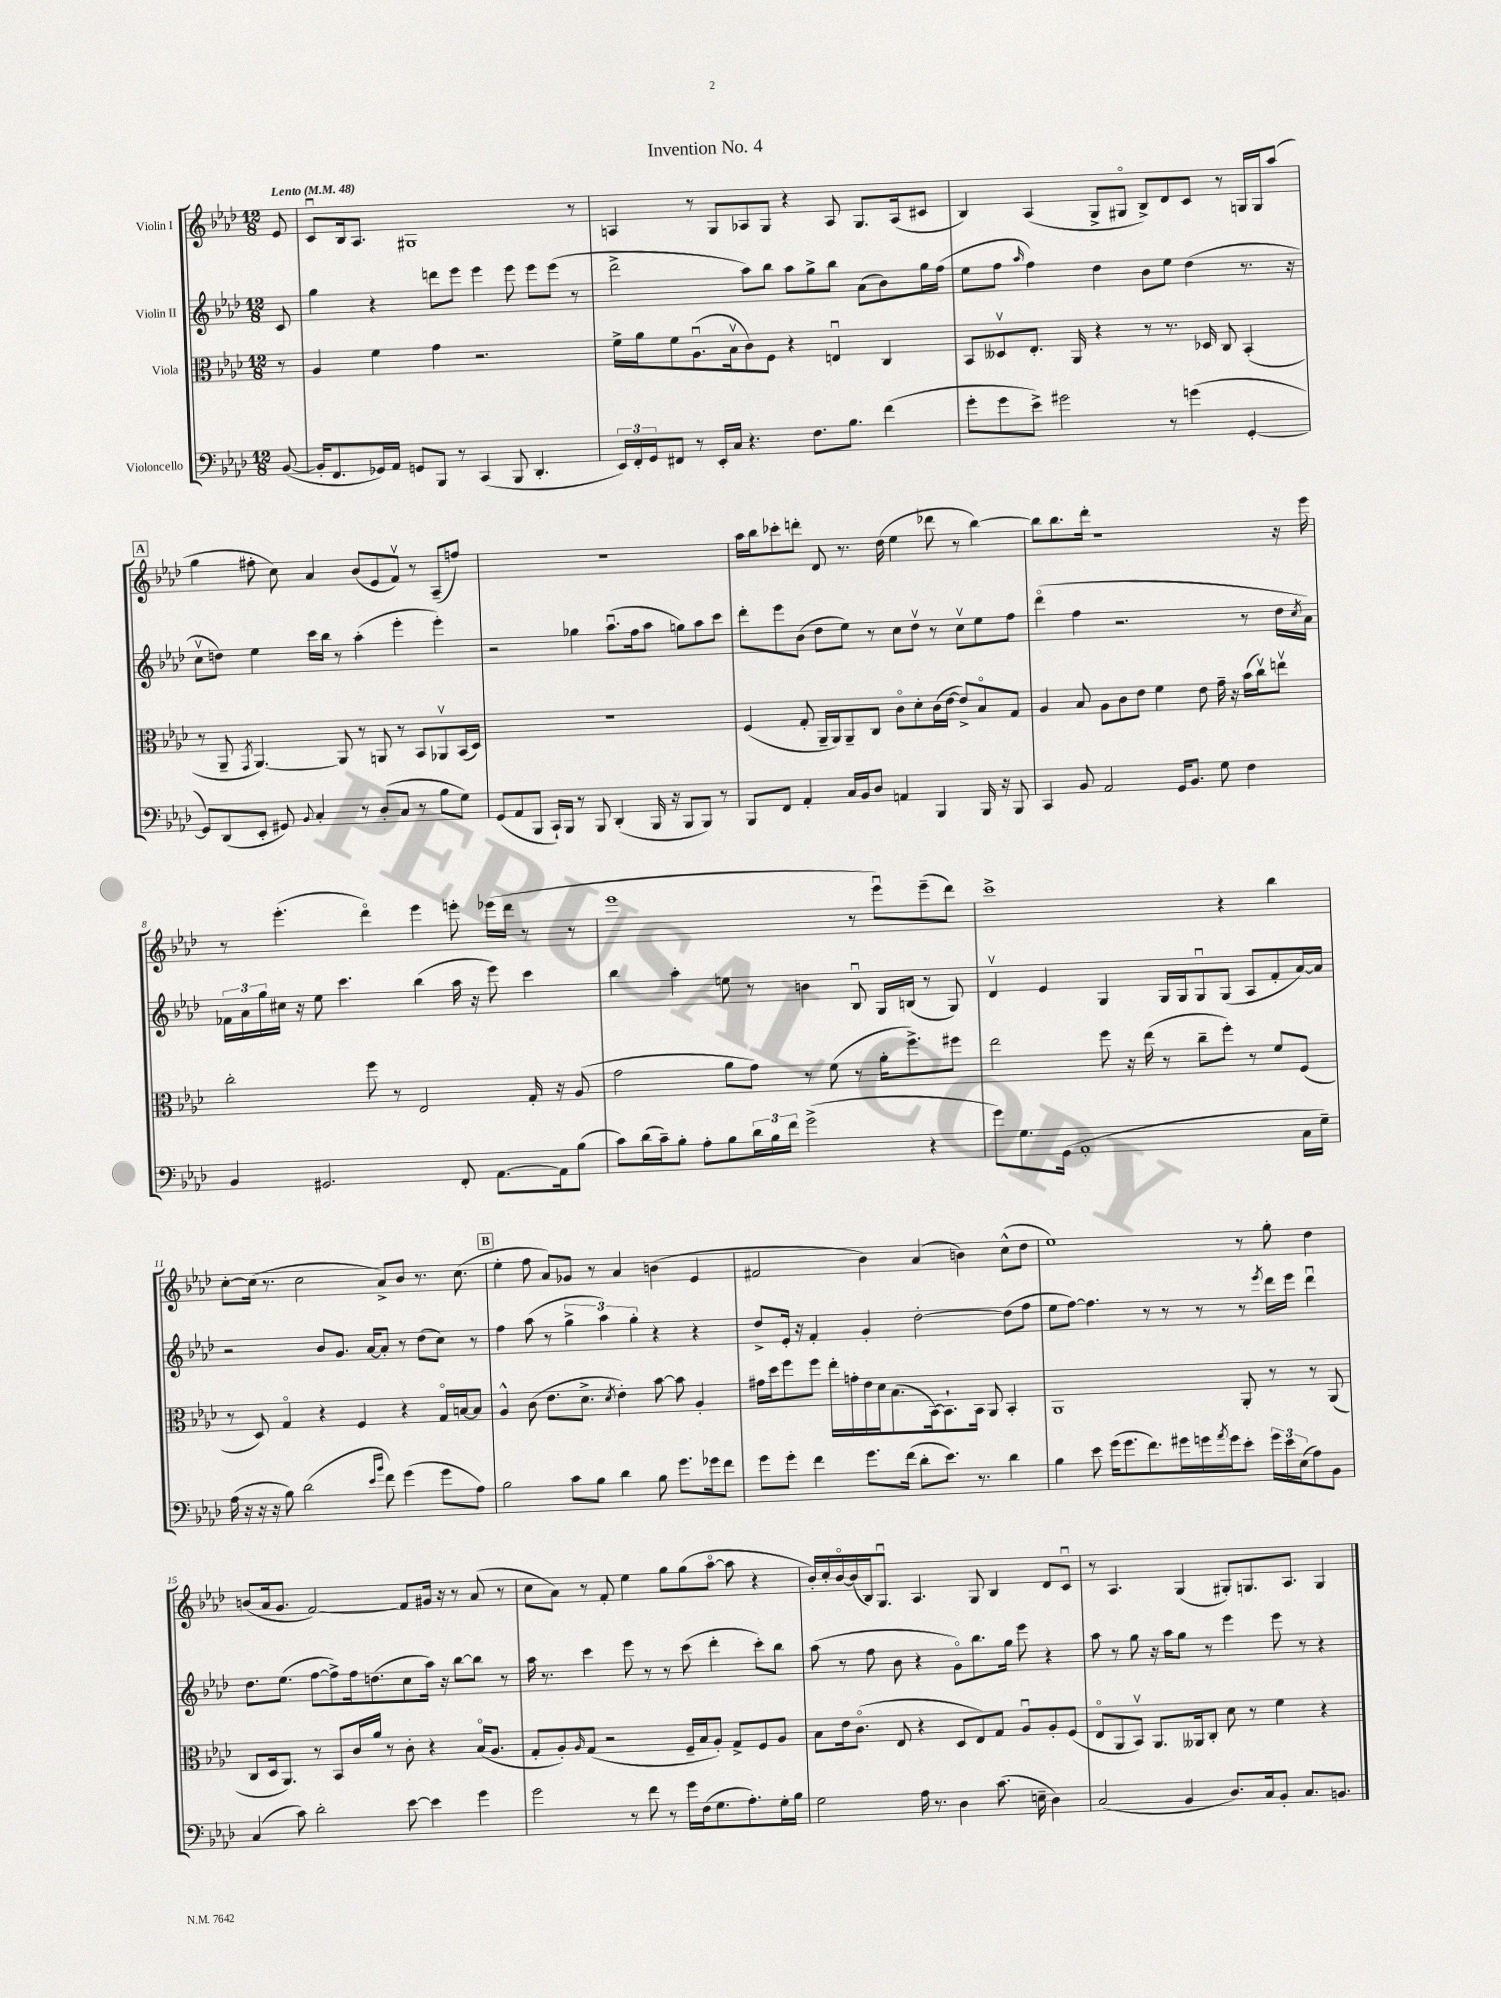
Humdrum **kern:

**kern	**kern	**kern	**kern
*staff4	*staff3	*staff2	*staff1
*clefF4	*clefC3	*clefG2	*clefG2
*k[b-e-a-d-]	*k[b-e-a-d-]	*k[b-e-a-d-]	*k[b-e-a-d-]
*M12/8	*M12/8	*M12/8	*M12/8
*MM48	*MM48	*MM48	*MM48
([8BB-/	8r	8c/	8e-/
=	=	=	=
16BB-'/]LK	4A-/	4gg\	8cu/L
8.FF/	.	.	.
.	.	.	16B-/k
.	.	.	8.A-/J
16GG-/L)	4f\	4r	.
16AA-/JJ	.	.	.
8GG/L	.	.	1G#
8BBB-/J	4g\	8ddd\L	.
8r	.	8eee-\J	.
(4CC/	2.r	4eee-\	.
8BBB-/	.	8eee-\	.
4.DD-'/	.	8eee-\L	.
.	.	(8eee-\J	.
.	.	8r	8r
=	=	=	=
24EE-/LL)	16f^\LL	2ddd-^\	4A/
24FF'/	.	.	.
.	16a-\J	.	.
24GG/J	.	.	.
8FF#/J	8f\	.	.
8r	(8.A-u\	.	8r
16EE-'/LL	.	.	8G/L
16C/JJ	16B-v\k	.	.
4.r	8c\)	8aa-\L)	8A-/
.	8F\J	8bb-\J	8G/J
.	4r	8aa-\L	4r
8.F\L	.	8gg^\	.
.	4Eu/	8bb-\J	8A-/
8.B-\J	.	.	.
.	.	(8a-\L	8.G/L
(4f\	4C/	8b-\)	.
.	.	.	(16A-/k
.	.	16gg\L	8c#/J
.	.	(16ff\JJ	.
=	=	=	=
8g'\L	8BB-/L	8ee-\L	4B-/)
8g\	8D--v/	8ff\J	.
.	.	16qqaa-/	.
8e-^\J)	8.E-'/J	4ff\)	(4A-/
2g#\	.	.	.
.	16AA-/	.	.
.	4r	4dd-\	8G^/L
.	.	.	8G#o/J
.	8r	8b-\L	8B-^/L)
8r	8.r	8ee-\J	8d-/
(4g\	.	(4dd-\	8c/J
.	16D-/	.	.
.	8C/	.	8r
[4GG'/	(4BB-'/	8.r	16G/LL
.	.	.	16G/J
.	.	.	(8aa-/J
.	.	16r	.
=	=	=	=
8GG/]L)	8r	8ccv\L	4gg\
(8DD-/	8AA-~/	8dd\J)	.
.	8qGG/	.	.
8EE-'/J	[4.AA-/)	4ee-\	8ff#'\
8GG#/)	.	.	8cc\)
8qqBB-/	.	.	.
4C'/	.	16ccc\LL	4a-/
.	.	16bb-\JJ	.
.	8AA-/]	8r	.
8r	8r	(4aa-'\	(8b-/L
(8D-'/L	8AA/	.	8e-/
8C/J	8r	4eee-'\	8fv/J)
8r	8BB-/L	.	8r
8B-\L	8AA-v/	4eee-'\)	(8A-~/L
8G\J)	(16BB-/L	.	8ff/J)
.	16D-/JJ)	.	.
=	=	=	=
(8GG/L	1.r	2r	1.r
8AA-/	.	.	.
8BBB-/J	.	.	.
16CC`/LL)	.	.	.
16BBB-/JJ	.	.	.
8r	.	4gg-\	.
8BBB-/	.	.	.
(4DD-'/	.	(8.aa-u\L	.
.	.	16ff\k	.
16BBB-/	.	8aa-\J	.
16r	.	.	.
8BBB-/L	.	8gg\L)	.
8BBB-/J)	.	8aa-\	.
8r	.	8ccc\J	.
=	=	=	=
8BBB-/L	(4F/	8ddd-'\L	16aa-\LL
.	.	.	16bb-\J
8FF/J	.	8eee-\	8ccc-'\
4AA-'/	8G'/	(8b-\J	8ddd'\J
.	16AA-~/LL	8dd-\L	8d-/
.	16AA-/J)	.	.
16C/LL	8AA-~/	8ee-\J)	8.r
16BB-/J	.	.	.
8D-/J	8C/J	8r	.
.	.	.	(16dd-\
4AA/	8co\L	8cc\L	4ee-\
.	8d-'\	8dd-v\J	.
4BBB-/	(16c\L	8r	8ddd-\
.	[16e-\JJ	.	.
.	8e-^/]L)	8ccv\L	8r
16BBB-/	8B-o/	8ee-\	[4bb-\)
16r	.	.	.
8BBB-/	8G/J	8ff\J	.
=	=	=	=
4CC/	4A-/	(4ddd-o\	8bb-\]L
.	.	.	8.bb-\
8BB-/	8B-/	4ff\	.
.	.	.	16ddd-'\Jk
2AA-/	8A-\L	.	1r
.	8c\	2.r	.
.	8e-\J	.	.
.	4f\	.	.
16GG/LK	.	.	.
8.BB-/J	.	.	.
.	8e-\	.	.
8G\	16g~\	.	.
.	16r	.	.
4F\	(16b-\LL	8r	.
.	16ccv\J)	.	.
.	8eev\J	16dd-\LL	16r
.	.	8qcc/	.
.	.	16a-\JJ)	16eee-\
=	=	=	=
4BB-/	2cc'\	24f-\LL	8r
.	.	24a-\	.
.	.	24gg\	.
.	.	16cc#\JJ	(4.eee-'\
.	.	16r	.
2.GG#/	.	8ee-\	.
.	.	4.ccc\	.
.	8ff\	.	4ddd-o\)
.	8r	.	.
.	2E-/	(4bb-\	4eee-\
8FF'/	.	16aa-\	8eee'\
.	.	16r	.
[8.AA-\L	.	8eee-\)	(16eee-\LL
.	.	.	16ddd-\JJ
.	16G'/	4ccc\	8r
16AA-\]k	16r	.	.
(8B-\J	(8A-/	.	8r
=	=	=	=
8c\L)	2g\	4bb-\	1eee-
(16d-\L	.	.	.
16c~\J)	.	.	.
8B-'\J	.	4aa-'\	.
8A-'\L	.	.	.
8B-\	8a-\L	8ee\	.
24d-\L	8g\J)	8r	.
24B-\	.	.	.
24f\JJ	.	.	.
(2g^\	8r	4b\	.
.	(8f\	.	.
.	8r	8B-u/	8r
.	16a-'\LK	16G/LL	8eee-u\L)
.	8.ff^\)	(16B/JJ	.
4r	.	8r	(8eee-~\
.	8ff#\J	8G/)	8ddd-\J)
=	=	=	=
8g\L)	2ee-\	4d-v/	1ccc^
8.G\	.	.	.
.	.	4e-/	.
(16GG\Jk	.	.	.
1AA-'	.	.	.
.	8ff\	4G/	.
.	16r	.	.
.	(16ee-\	.	.
.	8r	16G/LL	.
.	.	16G/J	.
.	8cc~\L	8Gu/	.
.	8ff'\J)	(8G/J	4r
.	8r	8A-/L	.
.	8f/L	8f'/	4bb-\
16C\LL	(8F/J	[16a-/L)	.
16G~\JJ)	.	16a-/]JJ	.
=	=	=	=
(16A-\	8r	2r	[8cc'\L
16r	.	.	.
16r	8D-/)	.	(16cc\]Jk
16r	.	.	8.r
8B-\)	4Go/	.	.
(2d-\	.	.	2cc\
.	4r	8b-/L	.
.	.	8.g/J	.
.	4F/	.	.
.	.	[16a-/LK	.
16qqe-/LL	.	.	.
16qqb-/JJ	.	.	.
8f\)	.	8a-'/]J	8a-^/L)
(4g\	4r	8r	8b-/J
.	.	(8dd-\L	8.r
8g\L	16Go/LL	8cc\J)	.
.	[16B/J	.	(8.cc\
8A-\J)	8B/]J	8r	.
=	=	=	=
2B-\	4A-^^/	4ff\	4ee-'\
.	(8c\	(8aa-\	8ff\
.	8.e-\L	8r	8a-/L)
8c\L	.	6gg^\	8g-/J
.	8.d-^\J	.	.
8B-\J	.	.	8r
.	.	6aa-\)	.
.	8qd-/	.	.
4d-\	4e-'\)	.	4a-/
.	.	6gg'\	.
8B-\	[8b-\	4r	(4b\
8.g\L	8b-\]	.	.
.	4A-'/	4r	4e-/
16g-\k	.	.	.
8f\J	.	.	.
=	=	=	=
8g\L	16g#\LL	8dd-^/L	2f#/
.	16dd-\J	.	.
8g'\J	8ff\	16e-'/Jk	.
.	.	16r	.
4f\	8ff\J	4f'/	.
.	16ee-'\LL	.	.
.	16g'\	.	.
8.g\L	16e-\	4g'/	4b-\)
.	16d-\J	.	.
.	(8.B-\	.	.
(16f\Jk	.	.	.
8d-'\L	.	[2dd-'\	(4a-/
.	[16BB-\k)	.	.
8.e-\J)	8.BB-`\]	.	.
.	.	.	4b\)
8.r	16BB-\Jk	.	.
.	8AA-/	.	.
4d-\	4BB-'/	(8dd-\]L	(8cc^^\L
.	.	8ff\J	8dd-\J
=	=	=	=
4B-\	1AA-	8ee-\L	1ee-)
.	.	[8ff\J)	.
8e-\	.	4.ff\]	.
(16g\LK	.	.	.
8.g\	.	.	.
8.f\)	.	8r	.
.	.	8r	.
16g#\L	.	.	.
16g\	.	8r	.
8qa-/	.	.	.
16g\J	.	.	.
8e-'\J	8AA-'/	8r	8r
.	.	8qeee-/	.
24g\LL	8r	16ddd-\LL	8gg'\
24e-\	.	.	.
.	.	16eee-\JJ	.
(24E-\J	.	.	.
8A-\)	8r	4ddd-u\	4dd-\
8BB-\J	(8AA-/	.	.
=	=	=	=
(4C/	8C/L	8.dd-\L	(8b/L
.	16D-/k	.	16a-/k
.	8.AA-/J)	(8.ee-\J	8.g/J
8c\)	.	.	.
2d-'\	8r	[8ff\L	[2f/)
.	8BB-/L	8ff^\])	.
.	16c/L	16ff\k	.
.	16a-/JJ	(8.dd\	.
.	8r	.	.
[8e-\	8c'\	8cc\	8f/]L
4e-\]	4r	16aa-\Jk)	16g#/Jk
.	.	16r	16r
.	.	[8bb-\L	8r
4g\	(16B-o/LK	8bb-\]J	(8a-/
.	8.A-/J	.	.
.	.	8r	8r
=	=	=	=
2g\	8G'/L	16aa-\	8cc\L
.	.	8.r	.
.	8A-'/)	.	8a-\J)
.	16qqA-/	.	.
.	(8G/J	4ccc\	8r
.	2r	.	8f'/
8r	.	8eee-\	4ee-\
8f\	.	8r	.
8r	.	8r	8gg\L
16g\LL	16F~/LL	(8ccc\	(8gg\
(16F\J	16B-/J	.	.
8.G\	8A-'/J)	4ddd-'\	[8aa-o\J
.	8G^/L	.	8aa-\]
8.A-'\)	.	.	.
.	8F/	8ccc'\L)	4r
16G'\L	8A-/J	8bb-\J	.
16B-\JJ	.	.	.
=	=	=	=
2G\	8B-\L	(8aa-\	16b-'/LL)
.	.	.	16cc'/
.	16e-\k	8r	[16b-o/
.	(8.co\J	.	(16b-/]
.	.	8ff\	16B-/J)
.	.	.	8.Gu/J
.	8E-/	8b-\	.
16A-\	4r	4r	4.A-/
8.r	.	.	.
4D-\	8D-/L	8go\L)	.
.	8E-/)	8.bb-\	8G/
(8.c\	8G/J	.	4B-/
.	.	16gg\Jk	.
.	8A-u/L	8eee-\	.
16E~\	.	.	.
4D-\)	8A-'/	4r	8d-/L
.	(8F/J	.	8cu/J
=	=	=	=
(2C/	8E-o/L	8aa-\	8r
.	8AA-/	8r	4.A-/
.	8BB-v/J)	8gg\	.
.	8.AA-/L	16r	.
.	.	16aa-\LK	.
4BB-/	.	8gg\J	(4G/
.	16AA--/k	.	.
.	8C'/J	8r	.
8.D-/L)	8d-\	4eee-\	8G#'/L)
.	8r	.	8.G/
16C/k	.	.	.
8BB-'/J	4f\	8eee-\	.
.	.	.	8.A-/J
8.C/L	.	8r	.
.	4r	4r	4G/
8.BB/J	.	.	.
==	==	==	==
*-	*-	*-	*-
